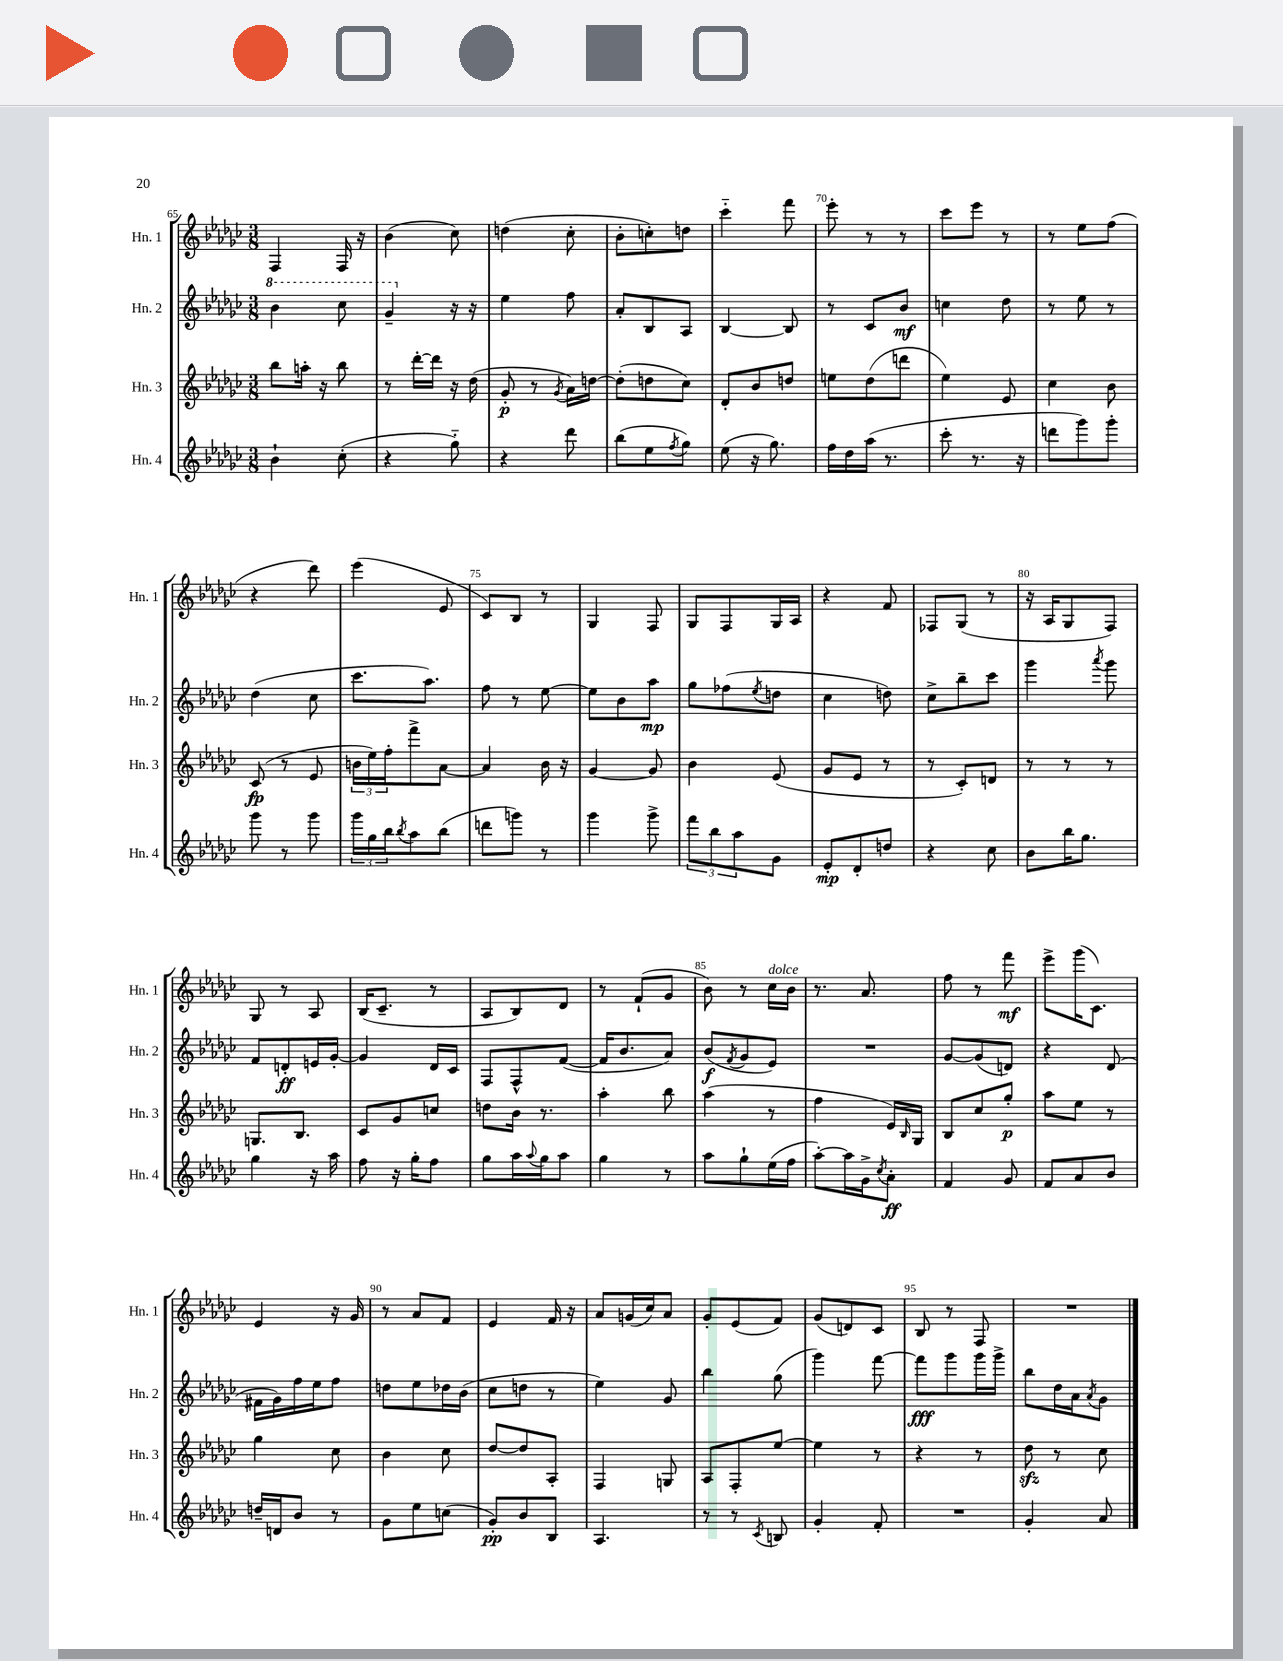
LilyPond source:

<<
\new StaffGroup <<
\new Staff = "s0" \with { instrumentName = "Hn. 1" shortInstrumentName = "Hn. 1" } {
    \clef treble \key ges \major \numericTimeSignature \time 3/8
    f4 f16 r16 |
    bes'4( ces''8) |
    d''4( ces''8-. |
    bes'8-. c''8-.) d''8 |
    ces'''4-_ f'''8 |
    ees'''8-. r8 r8 |
    ces'''8 ees'''8 r8 |
    r8 ees''8 f''8( |
    r4 des'''8) |
    ees'''4( ees'8 |
    ces'8) bes8 r8 |
    ges4 f8 |
    ges8 f8 ges16 aes16 |
    r4 f'8 |
    fes8 ges8( r8 |
    r16 aes16 ges8 f8) |
    ges8 r8 aes8 |
    bes16( ces'8.-- r8 |
    aes8 bes8) des'8 |
    r8 f'8-!( ges'8 |
    bes'8) r8 ces''16^\markup { \italic "dolce" } bes'16 |
    r8. aes'8. |
    f''8 r8 f'''8\mf |
    ees'''8-> ges'''16( ces'8.) |
    ees'4 r16 ges'16 |
    r8 aes'8 f'8 |
    ees'4 f'16 r16 |
    aes'8 g'16( ces''16) aes'8 |
    ges'8-. ees'8( f'8) |
    ges'8( d'8) ces'8 |
    bes8 r8 f8 |
    R4. \bar "|." |
}
\new Staff = "s1" \with { instrumentName = "Hn. 2" shortInstrumentName = "Hn. 2" } {
    \clef treble \key ges \major \numericTimeSignature \time 3/8
    \ottava #1 bes''4 ces'''8 |
    ges''4-- \ottava #0 r16 r16 |
    ees''4 f''8 |
    aes'8-. bes8 aes8 |
    bes4~ bes8 |
    r8 ces'8 bes'8\mf |
    c''4 des''8 |
    r8 ees''8 r8 |
    des''4( ces''8 |
    ces'''8. aes''8.) |
    f''8 r8 ees''8~ |
    ees''8 bes'8 aes''8\mp |
    ges''8 fes''8( \acciaccatura { ees''8 } d''8 |
    ces''4 d''8) |
    ces''8-> bes''8-- ces'''8 |
    ges'''4 \acciaccatura { aes'''8 } ges'''8 |
    f'8 d'8-.\ff e'16 ges'16~-. |
    ges'4 des'16 ces'16 |
    f8 f8-^ f'8~( |
    f'16 bes'8. aes'8) |
    bes'8\f( \acciaccatura { f'8 } ges'8 ees'8) |
    R4. |
    ges'8~ ges'8( d'8) |
    r4 des'8( |
    fis'16 ges'16) f''16 ees''16 f''8 |
    d''8 ees''8 des''16 bes'16( |
    ces''8 d''8 r8 |
    ees''4) ges'8 |
    bes''4 ges''8( |
    ges'''4) f'''8~ |
    f'''8\fff ges'''8 ges'''16 ges'''16-> |
    bes''8 des''16 aes'16 \acciaccatura { aes'8 } ges'8 \bar "|." |
}
\new Staff = "s2" \with { instrumentName = "Hn. 3" shortInstrumentName = "Hn. 3" } {
    \clef treble \key ges \major \numericTimeSignature \time 3/8
    bes''8 a''16-. r16 bes''8 |
    r8 des'''16~-. des'''16 r16 des''16( |
    ges'8-.\p r8 \acciaccatura { ges'8 } aes'16) d''16~ |
    d''8-.( d''8 ces''8) |
    des'8-. bes'8 d''8 |
    e''8 des''8( d'''8 |
    ees''4) ees'8 |
    ces''4 bes'8 |
    ces'8\fp( r8 ees'8 |
    \tuplet 3/2 { b'16 ees''16) f''16-. } f'''8-> aes'8~ |
    aes'4 bes'16 r16 |
    ges'4~ ges'8 |
    bes'4 ees'8( |
    ges'8 ees'8 r8 |
    r8 ces'8-.) d'8 |
    r8 r8 r8 |
    g8. bes8. |
    ces'8 ges'8 c''8 |
    d''8 bes'16 r8. |
    aes''4-. bes''8 |
    aes''4( r8 |
    f''4 ees'16) \grace { bes16 } ges16 |
    bes8 ces''8 ges''8-.\p |
    aes''8 ees''8 r8 |
    ges''4 ces''8 |
    bes'4 ces''8 |
    des''8~ des''8 aes8-. |
    f4 g8 |
    aes8 f8-. ees''8~ |
    ees''4 r8 |
    r4 r8 |
    des''8\sfz r8 ces''8 \bar "|." |
}
\new Staff = "s3" \with { instrumentName = "Hn. 4" shortInstrumentName = "Hn. 4" } {
    \clef treble \key ges \major \numericTimeSignature \time 3/8
    bes'4-! ces''8-.( |
    r4 ges''8-_) |
    r4 des'''8 |
    bes''8( ees''8 \acciaccatura { f''8 } ges''8) |
    ees''8( r16 ges''8.) |
    f''16 des''16 aes''16( r8. |
    ces'''8-. r8. r16 |
    d'''8 ges'''8) ges'''8-. |
    ges'''8 r8 ges'''8 |
    \tuplet 3/2 { ges'''16 ges''16 bes''16 } \acciaccatura { bes''8 } aes''8 bes''8( |
    d'''8 g'''8) r8 |
    ges'''4 ges'''8-> |
    \tuplet 3/2 { f'''8 bes''8 aes''8 } ges'8 |
    ees'8-.\mp des'8-. d''8 |
    r4 ces''8 |
    bes'8 bes''16 ges''8. |
    ges''4 r16 aes''16 |
    f''8 r16 ges''16-. f''8 |
    ges''8 aes''16 \appoggiatura { aes''8 } ges''16 aes''8 |
    ges''4 r8 |
    aes''8 ges''8-! ees''16( f''16 |
    aes''8~-.) aes''16 ges'16-> \acciaccatura { ces''8 } aes'8-.\ff |
    f'4 ges'8 |
    f'8 aes'8 bes'8 |
    d''16-- d'16 bes'8 r8 |
    ges'8 ees''8 c''8( |
    ges'8-.\pp) bes'8 bes8 |
    aes4. |
    r8 r8 \acciaccatura { ces'8 } b8 |
    ges'4-. f'8-. |
    R4. |
    ges'4-. aes'8 \bar "|." |
}
>>
>>
\layout { \context { \Score currentBarNumber = #65 \override BarNumber.break-visibility = ##(#f #t #t) barNumberVisibility = #(every-nth-bar-number-visible 5) } }
